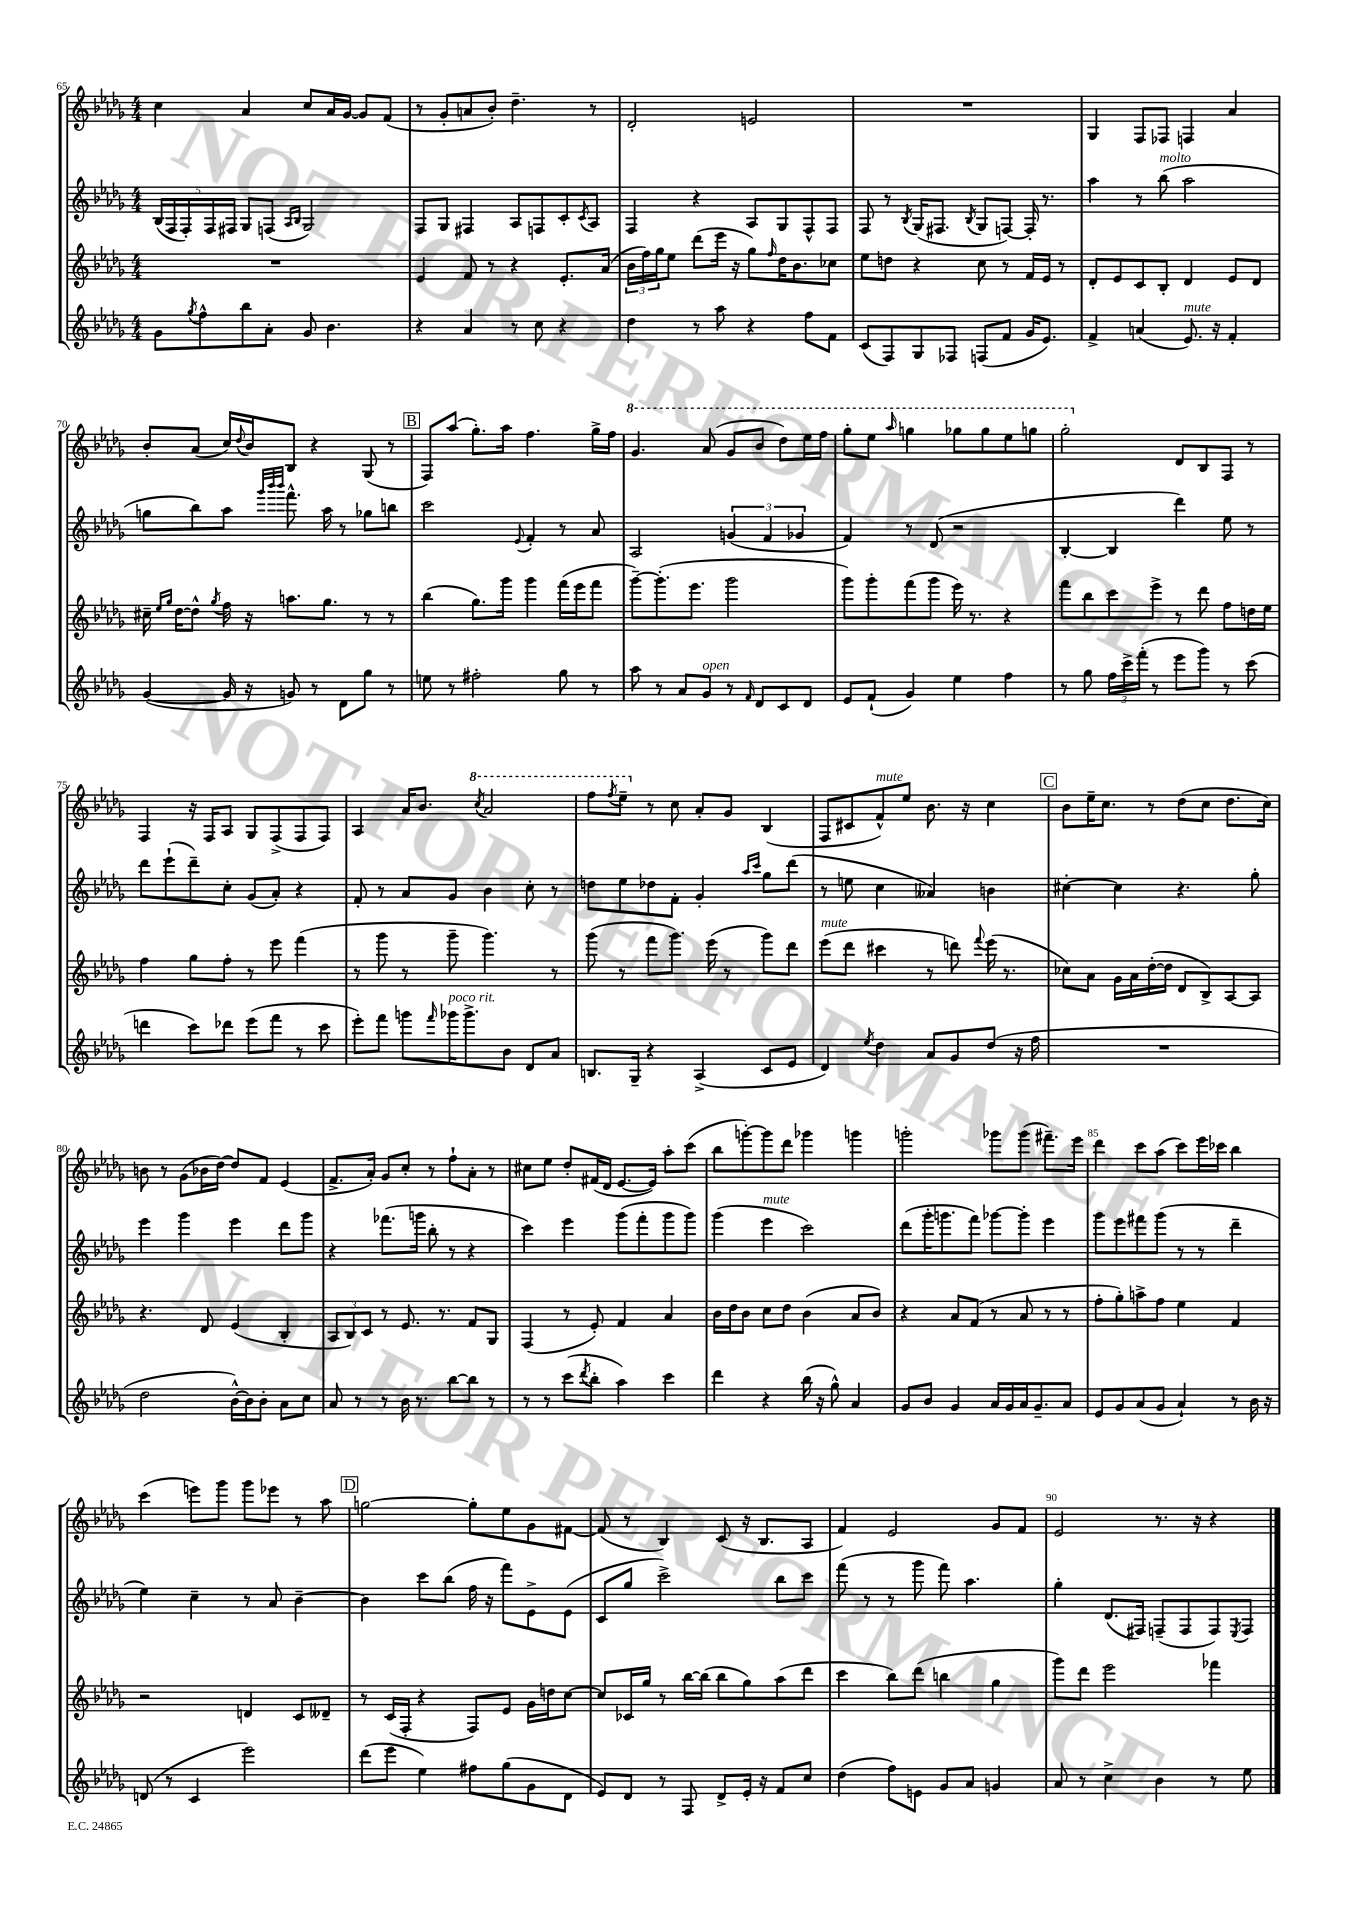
<<
\new StaffGroup <<
\new Staff = "s0" {
    \clef treble \key des \major \numericTimeSignature \time 4/4
    c''4 aes'4 c''8 aes'16 ges'16~ ges'8 f'8( |
    r8 ges'8-. a'8 bes'8-.) des''4.-- r8 |
    des'2-. e'2 |
    R1 |
    ges4 f8 fes8 f4 aes'4 |
    bes'8-. aes'8( c''16) \appoggiatura { des''8 } bes'16 bes8 r4 ges8( r8 |
    \mark \markup { \box "B" } f8) aes''8( ges''8.-.) aes''16 f''4. ges''16-> f''16 |
    \ottava #1 ges''4. aes''8( ges''8 bes''8 des'''8) ees'''16 f'''16 |
    ges'''8-. ees'''8 \grace { aes'''16 } g'''4 ges'''8 ges'''8 ees'''8 g'''8 |
    ges'''2-. \ottava #0 des'8 bes8 f8 r8 |
    f4 r16 f16 aes8 ges8 f8->( f8 f8) |
    aes4 aes'16 bes'8. \ottava #1 \acciaccatura { c'''8 } aes''2 |
    f'''8 \acciaccatura { f'''8 } ees'''8-- \ottava #0 r8 c''8 aes'8-. ges'8 bes4( |
    f8 cis'8 f'8-^^\markup { \italic "mute" }) ees''8 bes'8. r16 c''4 |
    \mark \markup { \box "C" } bes'8 ees''16-- c''8. r8 des''8( c''8 des''8. c''16) |
    b'8 r8 ges'8( bes'16 des''16~) des''8 f'8 ees'4( |
    f'8.-> aes'16-.) ges'8 c''8-. r8 f''8-! aes'8-. r8 |
    cis''8 ees''8 des''8-. fis'16( des'16 ees'8.~ ees'16) aes''8-. c'''8( |
    bes''8 g'''8~-.) g'''8 des'''8 ges'''4 g'''4 |
    g'''2-. ges'''8 ges'''8( fis'''8.--) ees'''16 |
    des'''4 c'''8 aes''8( c'''8) ees'''16 ces'''16 bes''4 |
    c'''4( e'''8) ges'''8 ges'''8 ees'''8 r8 aes''8 |
    \mark \markup { \box "D" } g''2~ g''8-. ees''8 ges'8 fis'8~ |
    fis'8( r8 bes4) c'8( r16 bes8. aes8 |
    f'4) ees'2 ges'8 f'8 |
    ees'2 r8. r16 r4 \bar "|." |
}
\new Staff = "s1" {
    \clef treble \key des \major \numericTimeSignature \time 4/4
    \tuplet 5/4 { bes16( f16 f16-.) f16 fis16 } ges8 f8( \grace { aes16 bes16 } ges2) |
    f8 ges8 fis4 aes8 f8 c'8-. \acciaccatura { c'8 } aes8 |
    f4 r4 aes8 ges8 f8-^ f8 |
    f8 r8 \acciaccatura { bes8 } ges16( fis8. \acciaccatura { bes8 } ges8 f8~) f16-. r8. |
    aes''4 r8 bes''8^\markup { \italic "molto" }( aes''2 |
    g''8 bes''8) aes''8 \grace { ges'''32 bes'''32 bes'''32 } f'''8.-^ aes''16 r8 ges''8 b''8 |
    \mark \markup { \box "B" } c'''2 \appoggiatura { ees'8 } f'4-. r8 aes'8 |
    aes2 \tuplet 3/2 { g'4( f'4 ges'4 } |
    f'4) r8 des'8( r2 |
    bes4~-. bes4 des'''4) ees''8 r8 |
    des'''8 ees'''8-!( des'''8--) c''8-. ges'8( aes'8-.) r4 |
    f'8-. r8 aes'8 ges'8 bes'4 c''8-. r8 |
    d''8 ees''8 des''8 f'8-. ges'4-. \grace { aes''16 c'''16 } ges''8 des'''8( |
    r8 e''8 c''4 aeses'4) b'4 |
    \mark \markup { \box "C" } cis''4~-. cis''4 r4. ges''8-. |
    ees'''4 ges'''4 ees'''4 des'''8 ges'''8 |
    r4 fes'''8.( g'''16 bes''8-. r8 r4 |
    c'''4) ees'''4 ges'''8( f'''8-. ges'''8 ges'''8) |
    ges'''4( ees'''4^\markup { \italic "mute" } c'''2) |
    des'''8( ges'''16-. g'''8. f'''8) ges'''8~ ges'''8-. ees'''4 |
    ges'''8 ees'''8 fis'''8 ges'''8( r8 r8 des'''4-- |
    ees''4) c''4-- r8 aes'8 bes'4~-- |
    \mark \markup { \box "D" } bes'4 c'''8 bes''8( f''16 r16 f'''8) ees'8-> ees'8( |
    c'8 ges''8 c'''2->) bes''8 c'''8 |
    f'''8( r8 r8 ges'''8 f'''8) aes''4. |
    ges''4-. des'8.( fis16) f8--( f8 f8) \acciaccatura { ees8 } f8 \bar "|." |
}
\new Staff = "s2" {
    \clef treble \key des \major \numericTimeSignature \time 4/4
    R1 |
    ees'4 f'8 r8 r4 ees'8.-. aes'16( |
    \tuplet 3/2 { bes'16 f''16) ges''16 } ees''8 des'''8( ees'''16 r16 ges''8) \grace { f''16 } des''16 bes'8. ces''8 |
    ees''8 d''8 r4 c''8 r8 f'16 ees'16 r8 |
    des'8-. ees'8 c'8 bes8-. des'4 ees'8 des'8 |
    cis''16-- \grace { ees''16 ges''16 } des''16~ des''8-^ \acciaccatura { ges''8 } f''16 r16 a''8. ges''8. r8 r8 |
    \mark \markup { \box "B" } bes''4( ges''8.) ges'''16 ges'''4 f'''16( ees'''16 f'''8 |
    ges'''8~--) ges'''8.-.( ees'''8. ges'''2 |
    ges'''8) ges'''8-. f'''8( ges'''8 ees'''16) r8. r4 |
    f'''8 bes''8 c'''8 ees'''8-> r8 des'''8 f''8 d''16 ees''16 |
    f''4 ges''8 f''8-. r8 ees'''8 f'''4( |
    r8 ges'''8 r8 ges'''8-- ges'''4.) r8 |
    ges'''8( r8 f'''8 ges'''8.) ees'''16( r8 ges'''8) des'''8 |
    ees'''8^\markup { \italic "mute" }( des'''8 cis'''4 r8 d'''8) \appoggiatura { f'''8 } ees'''16( r8. |
    \mark \markup { \box "C" } ces''8) aes'8 ges'16 aes'16 des''16~-.( des''16 des'8 bes8->) aes8~ aes8 |
    r4. des'8 ees'4( bes4-. |
    \tuplet 3/2 { aes8 bes8) c'8 } r8 ees'8. r8. f'8 ges8 |
    f4( r8 ees'8-.) f'4 aes'4 |
    bes'16 des''16 bes'8 c''8 des''8 bes'4( aes'8 bes'8) |
    r4 aes'8 f'8( r8 aes'8 r8 r8 |
    f''8-. ges''8-.) a''8-> f''8 ees''4 f'4 |
    r2 d'4 c'8 deses'8-- |
    \mark \markup { \box "D" } r8 c'16( f16-. r4 f8) ees'8 ges'16 d''16 c''8~ |
    c''8 ces'16 ges''16 r8 bes''16~ bes''16( bes''8 ges''8) aes''8( des'''8 |
    c'''4 bes''8) des'''8( b''4 ges''4 |
    ges'''8) des'''8 ees'''2 fes'''4 \bar "|." |
}
\new Staff = "s3" {
    \clef treble \key des \major \numericTimeSignature \time 4/4
    ges'8 \acciaccatura { ges''8 } f''8-^ bes''8 aes'8-. ges'8 bes'4. |
    r4 aes'4 r8 c''8 r4 |
    des''4 r8 aes''8 r4 f''8 f'8 |
    c'8( f8) ges8 fes8 f8( f'8 ges'16 ees'8.) |
    f'4-> a'4( ees'8.^\markup { \italic "mute" }) r16 f'4-. |
    ges'4~( ges'16 r16 g'8) r8 des'8 ges''8 r8 |
    \mark \markup { \box "B" } e''8 r8 fis''2-. ges''8 r8 |
    aes''8 r8 aes'8 ges'8^\markup { \italic "open" } r8 \grace { f'16 } des'8 c'8 des'8 |
    ees'8 f'8-!( ges'4) ees''4 f''4 |
    r8 ges''8 \tuplet 3/2 { f''16 c'''16-> f'''16-.( } r8 ees'''8 ges'''8) r8 c'''8( |
    d'''4 c'''8) des'''8 ees'''8( f'''8 r8 c'''8 |
    ees'''8-.) f'''8 g'''8 \grace { f'''16 } ges'''16^\markup { \italic "poco rit." } ges'''8.-> bes'8 des'8 aes'8 |
    b8. ges16-- r4 aes4->( c'8 ees'8 |
    des'4) \acciaccatura { ees''8 } des''4 aes'8 ges'8 des''8( r16 f''16 |
    \mark \markup { \box "C" } R1 |
    des''2 bes'16~-^) bes'16 bes'8-. aes'8 c''8 |
    aes'8 r8 r8 bes'16 r8. bes''8~ bes''8 r8 |
    r8 r8 c'''8( \acciaccatura { des'''8 } bes''8-. aes''4) c'''4 |
    des'''4 r4 bes''16( r16 ges''8-^) aes'4 |
    ges'8 bes'8 ges'4 aes'16 ges'16 aes'16 ges'8.-- aes'8 |
    ees'8 ges'8 aes'8( ges'8 aes'4-!) r8 bes'16 r16 |
    d'8( r8 c'4 ees'''2) |
    \mark \markup { \box "D" } des'''8( ees'''8 ees''4) fis''8 ges''8( ges'8 des'8 |
    ees'8) des'8 r8 f8 des'8-> ees'16-. r16 f'8 c''8 |
    des''4( f''8) e'8 ges'8 aes'8 g'4 |
    aes'8 r8 c''4-> bes'4 r8 ees''8 \bar "|." |
}
>>
>>
\layout { \context { \Score currentBarNumber = #65 \override BarNumber.break-visibility = ##(#f #t #t) barNumberVisibility = #(every-nth-bar-number-visible 5) } }
